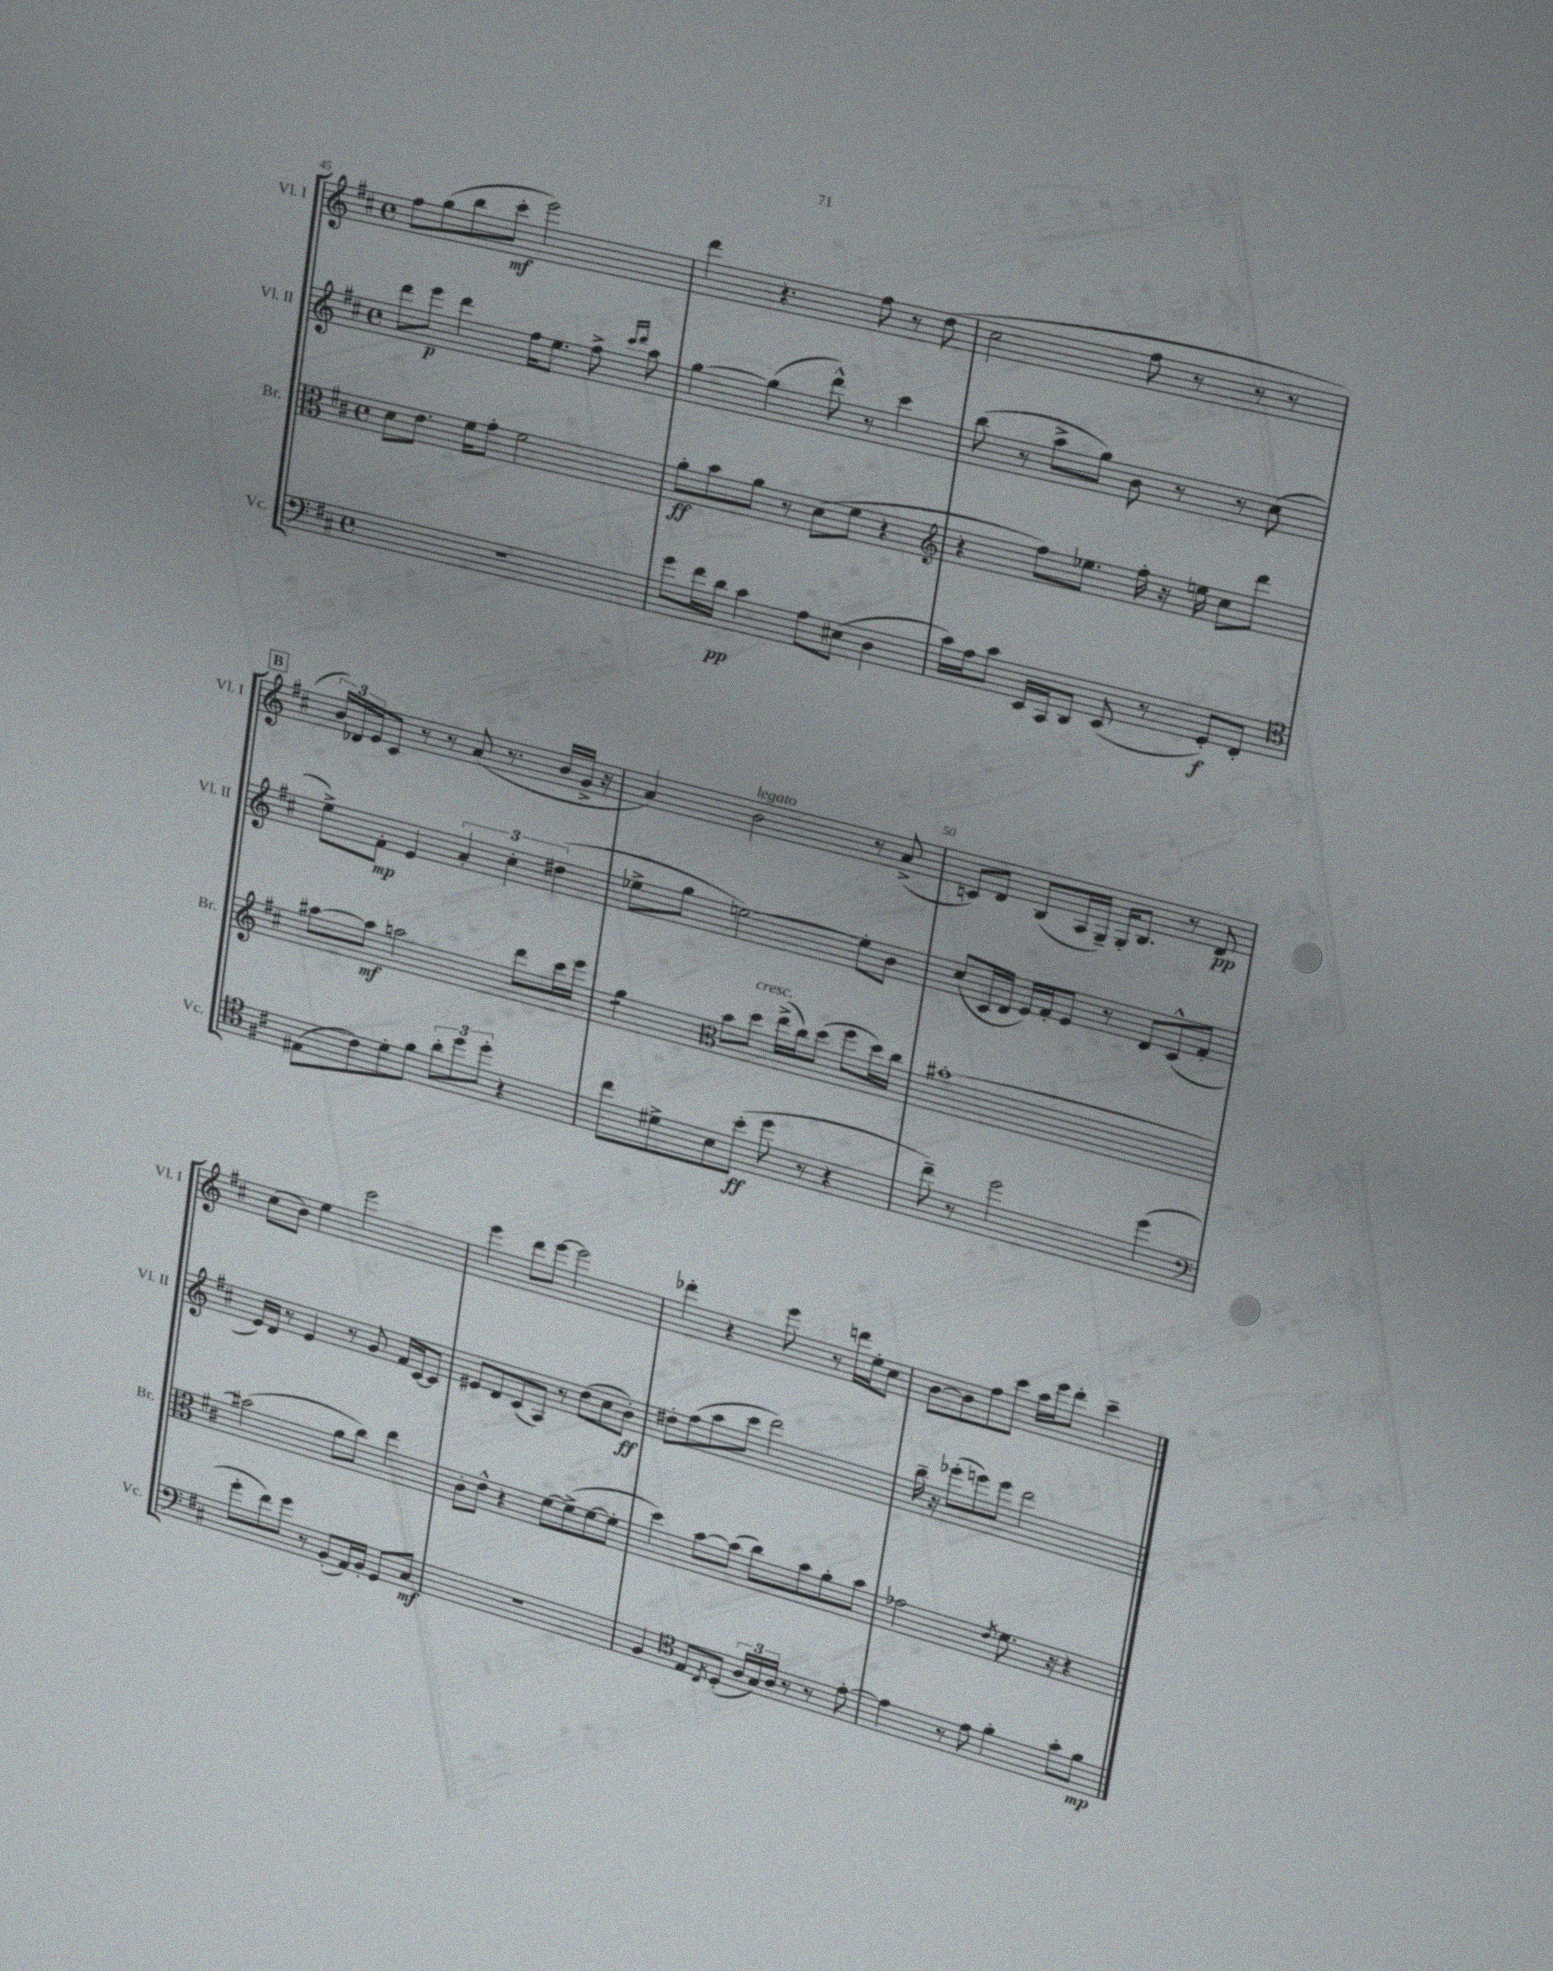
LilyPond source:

<<
\new StaffGroup <<
\new Staff = "s0" \with { instrumentName = "Vl. I" shortInstrumentName = "Vl. I" } {
    \clef treble \key d \major \defaultTimeSignature \time 4/4
    fis''8 g''8( b''8 cis'''8-.\mf e'''2) |
    d'''4 r4. fis''8 r8 d''8( |
    cis''2 fis''8 r8 r8 r8 |
    \mark \markup { \box "B" } \tuplet 3/2 { b'16) des'16 e'16 } cis'8 r8 r8 a'8( r8. b'16 g'16-> r16 |
    a'4) b'2^\markup { \italic "legato" } r8 a'8->( |
    c'8) d'8 b8( a16 g16--) g16-. b8. r8 d'8\pp |
    cis''8( b'8) e''4 e'''2 |
    e'''4 d'''8 e'''8~ e'''2 |
    des'''4-. r4 e'''8 r8 d'''16 e''16-. cis''8 |
    b'8~ b'8 fis''8 cis'''8 a''16 e'''16 d'''8-. cis'''4-- \bar "|." |
}
\new Staff = "s1" \with { instrumentName = "Vl. II" shortInstrumentName = "Vl. II" } {
    \clef treble \key d \major \defaultTimeSignature \time 4/4
    d'''8 e'''8\p d'''4 fis''16 e''8. fis''8-> \grace { cis'''16 d'''16 } a''8 |
    g''4~ g''4( d'''8-^) r8 cis'''4 |
    b''8( r8 a''8-> g''8) b'8 r8 r8 cis''8( |
    \mark \markup { \box "B" } e''8->) fis'8-.\mp e'4 \tuplet 3/2 { a'4-. cis''4-. dis''4( } |
    ees''8-> g''8 e''2~) e''8-. b'8 |
    cis''8( cis'16 d'16 e'16) fis'16-. e'8 r8 d'8 cis'8-^( fis'8-. |
    e'16) d'16 r8 e'4 r8 g'8 fis'16 cis'16~ cis'8 |
    eis'8 d'8 cis'8( a8) r8 d''8( cis''8 b'8-.\ff) |
    dis''8-. fis''8( a''8 cis'''8 d'''2) |
    b''16-- r16 ees'''8-.( e'''8) e'''8 d'''2 \bar "|." |
}
\new Staff = "s2" \with { instrumentName = "Br." shortInstrumentName = "Br." } {
    \clef alto \key d \major \defaultTimeSignature \time 4/4
    d'8 e'8. fis'16 g'8-. fis'2 |
    a'8-.\ff b'8 a'8 r8 d'8( fis'8 r4 |
    \clef treble r4 fis''8) ees''8. fis''16-. r16 e''16 cis''8 d'''8 |
    \mark \markup { \box "B" } ais''8~ ais''8\mf a''2 d'''8 cis'''16 e'''16 |
    g''4:8 \clef alto b'8 d''8^\markup { \italic "cresc." } e''16->( cis''16) d''8( fis''8 d''16) cis''16 |
    bis'1~-. |
    bis'2( a'8 cis''8) e''4 |
    cis'8-. e'8-^ r4 fis'8~ fis'8->( fis'8~ fis'8-. |
    d''4) b'8~ b'8( cis''8) b'8 a'8-. b'8 |
    ges'2 \acciaccatura { e'8 } fis'8. r16 r4 \bar "|." |
}
\new Staff = "s3" \with { instrumentName = "Vc." shortInstrumentName = "Vc." } {
    \clef bass \key d \major \defaultTimeSignature \time 4/4
    R1 |
    g'8 fis'16 d'16\pp cis'4 a8 eis8( d4 |
    cis'16) a16 cis'8 e,16 cis,16 d,8 e,8( r8 g,8-.\f) fis,8-. |
    \mark \markup { \box "B" } \clef tenor eis8( cis'8) d'8-. fis'8 \tuplet 3/2 { a'8-. d''8 d''8-. } r4 |
    cis''8 dis'8-> b8 b'8-.\ff( d''8 r8 r4 |
    cis''8--) r8 d''2 d''4( |
    \clef bass g'8-. fis'8) g'8 r8 b,8-.( a,16) b,16-. g,8 cis8\mf |
    r1 |
    b,4 \clef tenor e8 \acciaccatura { cis8 } d8-.( \tuplet 3/2 { a16 g16) a16 } r8 r8 e'8~-. |
    e'4 r8 e'8 fis'4-. g'8-. fis'8\mp \bar "|." |
}
>>
>>
\layout { \context { \Score currentBarNumber = #45 \override BarNumber.break-visibility = ##(#f #t #t) barNumberVisibility = #(every-nth-bar-number-visible 5) } }
